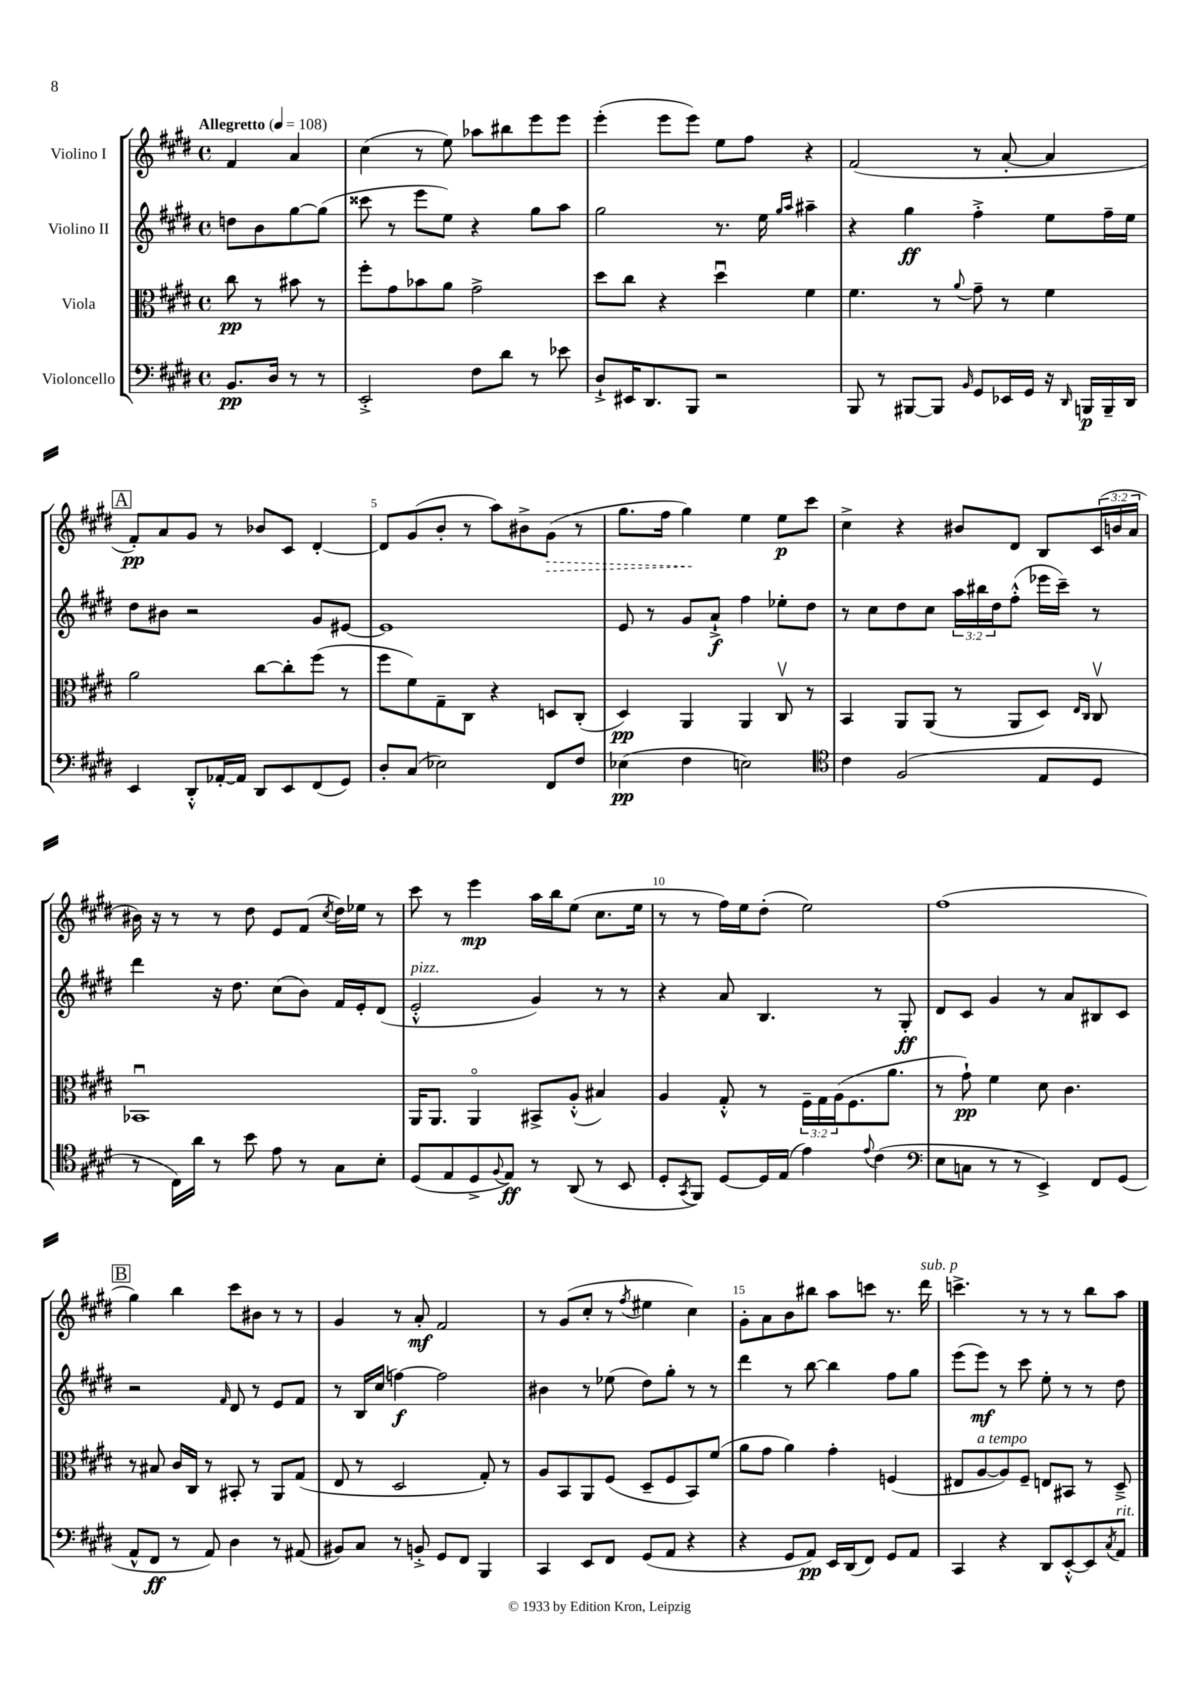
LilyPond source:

<<
\new StaffGroup <<
\new Staff = "s0" \with { instrumentName = "Violino I" } {
    \clef treble \key e \major \defaultTimeSignature \time 4/4 \override Staff.TupletNumber.text = #tuplet-number::calc-fraction-text \partial 2 \tempo "Allegretto" 4 = 108
    fis'4 a'4 |
    cis''4( r8 e''8) aes''8 bis''8 e'''8 e'''8 |
    e'''4-.( e'''8 e'''8) e''8 fis''8 r4 |
    fis'2( r8 a'8~-. a'4 |
    \mark \markup { \box "A" } fis'8-.\pp) a'8 gis'8 r8 bes'8 cis'8 dis'4~-. |
    dis'8 gis'8( b'8-. r8 a''8) bis'8-> \once \override Hairpin.style = #'dashed-line gis'8\>( r8 |
    gis''8. fis''16 gis''4\!) e''4 e''8\p cis'''8 |
    cis''4-> r4 bis'8 dis'8 b8 \tuplet 3/2 { cis'16( b'16 a'16 } |
    bis'16) r16 r8 r8 dis''8 e'8 fis'8( \acciaccatura { cis''8 } dis''16) ees''16 r8 |
    cis'''8 r8 e'''4\mp a''16 b''16 e''8( cis''8. e''16 |
    r8 r8 fis''16) e''16 dis''8-.( e''2) |
    fis''1( |
    \mark \markup { \box "B" } gis''4) b''4 cis'''8 bis'8 r8 r8 |
    gis'4 r8 a'8-.\mf fis'2 |
    r8 gis'8( cis''8-. r8 \acciaccatura { fis''8 } eis''4 cis''4) |
    gis'8-. a'8 b'8 bis''8 a''8 c'''8 r8. dis'''16^\markup { \italic "sub. p" } |
    c'''4.-> r8 r8 r8 b''8 a''8 \bar "|." |
}
\new Staff = "s1" \with { instrumentName = "Violino II" } {
    \clef treble \key e \major \defaultTimeSignature \time 4/4 \override Staff.TupletNumber.text = #tuplet-number::calc-fraction-text \partial 2
    d''8 b'8 gis''8~ gis''8( |
    cisis'''8 r8 e'''8 e''8) r4 gis''8 a''8 |
    gis''2 r8. e''16 \grace { gis''16 a''16 } ais''4-- |
    r4 gis''4\ff fis''4-.-> e''8 fis''16-- e''16 |
    \mark \markup { \box "A" } dis''8 bis'8 r2 gis'8 eis'8~ |
    eis'1 |
    e'8 r8 gis'8 a'8-!->\f fis''4 ees''8-. dis''8 |
    r8 cis''8 dis''8 cis''8 \tuplet 3/2 { a''16 bis''16 dis''16 } fis''8-.-^( ees'''16 cis'''16--) r8 |
    dis'''4 r16 dis''8. cis''8( b'8) fis'16 e'16-. dis'8( |
    e'2-.-^^\markup { \italic "pizz." } gis'4) r8 r8 |
    r4 a'8 b4. r8 gis8-.\ff |
    dis'8 cis'8 gis'4 r8 a'8 bis8 cis'8 |
    \mark \markup { \box "B" } r2 \grace { fis'16 } dis'8 r8 e'8 fis'8 |
    r8 b16 cis''16( f''4~\f) f''2 |
    bis'4 r8 ees''8( dis''8) gis''8-. r8 r8 |
    dis'''4 r8 b''8~ b''4 fis''8 gis''8 |
    e'''8( e'''8\mf) r8 cis'''8 e''8-. r8 r8 dis''8 \bar "|." |
}
\new Staff = "s2" \with { instrumentName = "Viola" } {
    \clef alto \key e \major \defaultTimeSignature \time 4/4 \override Staff.TupletNumber.text = #tuplet-number::calc-fraction-text \partial 2
    cis''8\pp r8 bis'8 r8 |
    fis''8-. gis'8 bes'8 a'8 gis'2-> |
    dis''8 cis''8 r4 dis''4\downbow fis'4 |
    fis'4. r8 \appoggiatura { a'8 } gis'8-- r8 fis'4 |
    \mark \markup { \box "A" } a'2 cis''8~ cis''8-. fis''8( r8 |
    fis''8 fis'8) gis8-- cis8 r4 d8 cis8-.( |
    dis4\pp) a,4 a,4 cis8\upbow r8 |
    b,4 a,8 a,8( r8 a,8 dis8) \grace { e16 cis16 } cis8\upbow |
    bes,1\downbow |
    a,16 a,8. a,4\flageolet bis,8-> a8-.-^( bis4) |
    a4 gis8-.-^ r8 \tuplet 3/2 { fis16-- gis16 a16( } fis8. a'8. |
    r8 gis'8-!\pp) fis'4 dis'8 cis'4. |
    \mark \markup { \box "B" } r8 bis8 cis'16 cis16 r8 bis,8-. r8 a,8 gis8( |
    e8 r8 dis2 gis8-.) r8 |
    a8 b,8 a,8 fis8( dis8-- fis8 b,8) fis'8( |
    a'8 gis'8 a'4) gis'4-. f4( |
    eis8 a8~^\markup { \italic "a tempo" } a8) fis8-- e8 bis,8 r8 dis8---> \bar "|." |
}
\new Staff = "s3" \with { instrumentName = "Violoncello" } {
    \clef bass \key e \major \defaultTimeSignature \time 4/4 \partial 2
    b,8.\pp dis16 r8 r8 |
    e,2-.-> fis8 dis'8 r8 ees'8 |
    dis8-!-> eis,16 dis,8. b,,8 r2 |
    b,,8 r8 bis,,8~ bis,,8 \grace { b,16 } gis,8 ees,16 gis,16 r16 \grace { dis,16 } b,,16\p b,,16-- dis,16 |
    \mark \markup { \box "A" } e,4 dis,8-.-^ aes,16~-. aes,16 dis,8 e,8 fis,8( gis,8) |
    dis8-. cis8( ees2) fis,8 fis8 |
    ees4\pp( fis4 e2) |
    \clef tenor cis'4 fis2( e8 dis8 |
    r8 cis16) a'16 r8 b'8 e'8 r8 gis8 b8-. |
    dis8( e8 dis8-> \appoggiatura { fis8 } e8\ff) r8 a,8( r8 b,8 |
    dis8-. \acciaccatura { gis,8 } fis,8) dis8~ dis16 e16( e'4) \appoggiatura { e'8 } cis'4( |
    \clef bass e8 c8 r8 r8 e,4->) fis,8 gis,8( |
    \mark \markup { \box "B" } a,8-^ fis,8\ff r8 a,8) dis4 r8 ais,8( |
    bis,8) cis8 r8 b,8-.-> gis,8 fis,8 b,,4 |
    cis,4 e,8 fis,8 gis,8( a,8 r4 |
    r4 gis,8 a,8\pp) e,16 dis,16( fis,8) gis,8 a,8 |
    cis,4 r4 dis,8 e,8~-.-^ e,8 \acciaccatura { cis8 } a,8^\markup { \italic "rit." } \bar "|." |
}
>>
>>
\layout { \context { \Score \override BarNumber.break-visibility = ##(#f #t #t) barNumberVisibility = #(every-nth-bar-number-visible 5) } }
